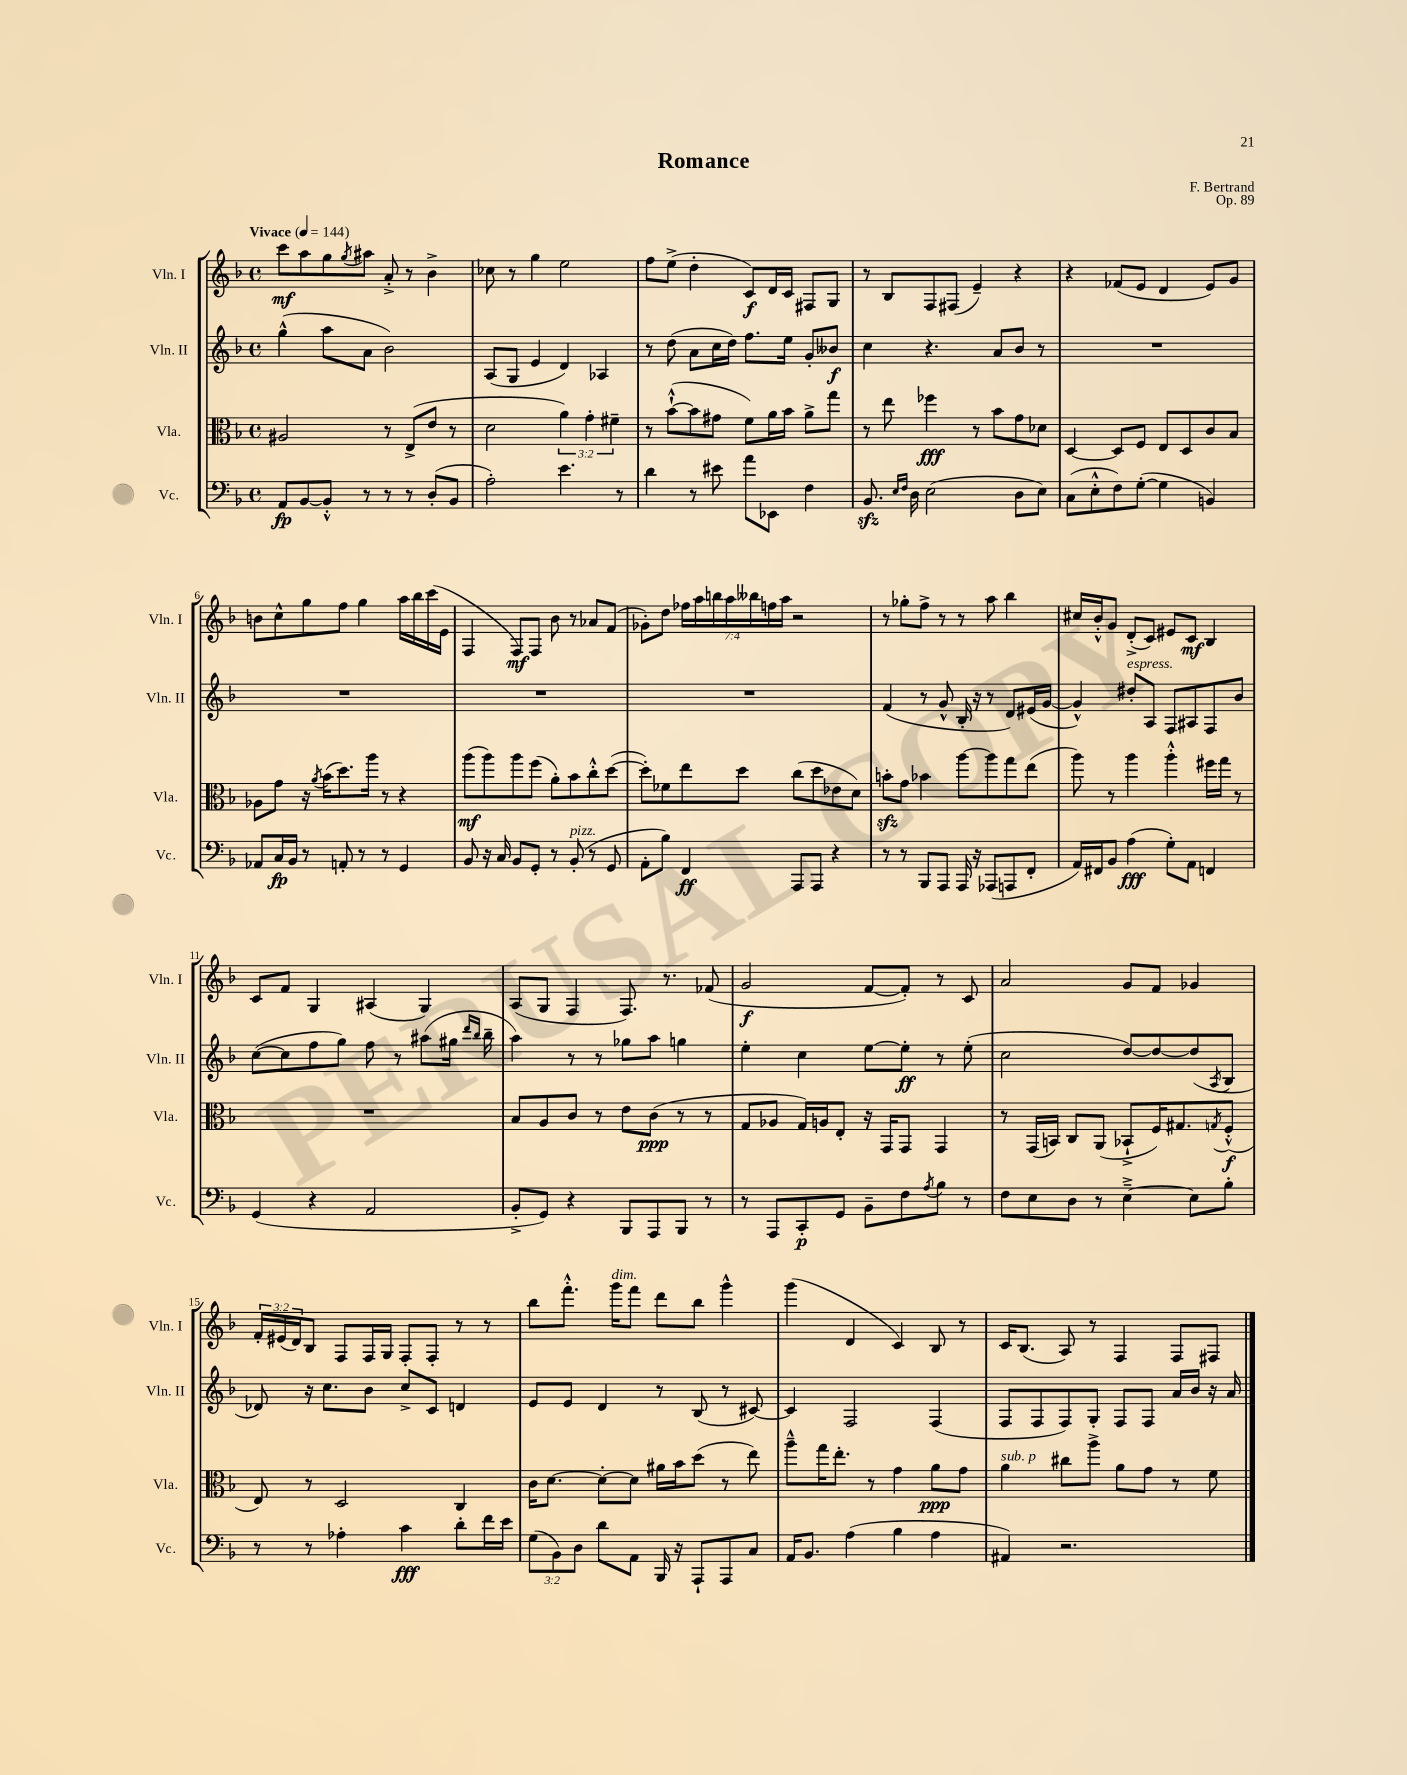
\header { title = "Romance" composer = "F. Bertrand" opus = "Op. 89" }
<<
\new StaffGroup <<
\new Staff = "s0" \with { instrumentName = "Vln. I" shortInstrumentName = "Vln. I" } {
    \clef treble \key f \major \defaultTimeSignature \time 4/4 \override Staff.TupletNumber.text = #tuplet-number::calc-fraction-text \tempo "Vivace" 4 = 144
    c'''8\mf a''8 g''8 \acciaccatura { g''8 } ais''8 a'8-.-> r8 bes'4-> |
    ces''8 r8 g''4 e''2 |
    f''8 e''8->( d''4-. c'8\f) d'16 c'16 fis8 g8 |
    r8 bes8 f8 fis8( e'4--) r4 |
    r4 fes'8( e'8 d'4 e'8) g'8 |
    b'8 c''8-^ g''8 f''8 g''4 a''16 bes''16 c'''16( e'16 |
    f4 f8\mf) f8 bes'8 r8 aes'8 f'8( |
    ges'8-.) d''8 \tuplet 7/4 { fes''16 a''16 b''16 a''16 beses''16 f''16 a''16 } r2 |
    r8 ges''8-. f''8-> r8 r8 a''8 bes''4 |
    cis''16 bes'16-.-^ g'8 d'8-.->( c'8) eis'8 c'8\mf bes4 |
    c'8 f'8 g4 ais4( g4) |
    a8( g8 f4 f8.) r8. fes'8( |
    g'2\f f'8~ f'8-.) r8 c'8 |
    a'2 g'8 f'8 ges'4 |
    \tuplet 3/2 { f'16-. eis'16( d'16) } bes8 f8 f16 g16 f8-. f8-. r8 r8 |
    bes''8 f'''8.-.-^ g'''16^\markup { \italic "dim." } f'''8 d'''8 bes''8 g'''4-^ |
    g'''4( d'4 c'4) bes8 r8 |
    c'16 bes8.( a8) r8 f4 f8 fis8 \bar "|." |
}
\new Staff = "s1" \with { instrumentName = "Vln. II" shortInstrumentName = "Vln. II" } {
    \clef treble \key f \major \defaultTimeSignature \time 4/4
    g''4-^( a''8 a'8 bes'2) |
    a8( g8 e'4 d'4) aes4 |
    r8 d''8( a'8 c''16 d''16) f''8. e''16 g'8-. beses'8\f |
    c''4 r4. a'8 bes'8 r8 |
    R1 |
    R1 |
    R1 |
    R1 |
    f'4( r8 g'8-^ bes16-. r16 r8 d'8) eis'16( g'16~ |
    g'4-^) dis''8-.^\markup { \italic "espress." } a8 f8 ais8 f8 bes'8 |
    c''8~( c''8 f''8 g''8) f''8 r8 ais''8( gis''16 \grace { d'''16 bes''16 } bes''16-- |
    a''4) r8 r8 ges''8 a''8 g''4 |
    e''4-. c''4 e''8~ e''8-.\ff r8 e''8-.( |
    c''2 d''8~) d''8~ d''8( \acciaccatura { a8 } bes8 |
    des'8) r16 c''8. bes'8 c''8-> c'8 d'4 |
    e'8 e'8 d'4 r8 bes8( r8 cis'8~) |
    cis'4 f2 f4( |
    f8 f8 f8) g8-. f8 f8 a'16 bes'16 r16 a'16 \bar "|." |
}
\new Staff = "s2" \with { instrumentName = "Vla." shortInstrumentName = "Vla." } {
    \clef alto \key f \major \defaultTimeSignature \time 4/4 \override Staff.TupletNumber.text = #tuplet-number::calc-fraction-text
    ais2 r8 e8->( e'8 r8 |
    d'2 \tuplet 3/2 { a'4) g'4-. fis'4-- } |
    r8 bes'8~-!-^( bes'8 gis'8 f'8) a'16 bes'16 a'8-> g''8 |
    r8 e''8 fes''4\fff r8 bes'8 g'8 des'8 |
    d4~ d8 f8 e8 d8 c'8 bes8 |
    aes8 g'8 r16 \acciaccatura { a'8 } bes'16( d''8.) a''16 r8 r4 |
    a''8\mf( a''8) a''8 f''8( a'8-.) bes'8 c''8-.-^ d''8~( |
    d''8-.) fes'8 e''8 d''8 c''8( d''8 ees'8 d'8) |
    b'8-.\sfz g'8 bes'4 a''8~ a''8 g''8 e''8( |
    a''8) r8 a''4 a''4-.-^ fis''16 g''16 r8 |
    R1 |
    bes8 a8 c'8 r8 e'8 c'8\ppp( r8 r8 |
    g8 aes8 g16) a16 e8-. r16 g,16 g,8 g,4 |
    r8 g,16( b,16) c8 a,8( bes,8-!-> f16) gis8. \acciaccatura { g8 } f8-.-^\f( |
    e8) r8 d2 c4 |
    c'16 d'8.~ d'8~-. d'8 ais'16 bes'16 d''8( r8 e''8) |
    a''8---^ g''16 e''8.-. r8 g'4 a'8\ppp g'8 |
    a'4^\markup { \italic "sub. p" } cis''8 a''8-> a'8 g'8 r8 f'8 \bar "|." |
}
\new Staff = "s3" \with { instrumentName = "Vc." shortInstrumentName = "Vc." } {
    \clef bass \key f \major \defaultTimeSignature \time 4/4 \override Staff.TupletNumber.text = #tuplet-number::calc-fraction-text
    a,8\fp bes,8~ bes,8-.-^ r8 r8 r8 d8-.( bes,8 |
    a2-.) e'4. r8 |
    d'4 r8 eis'8 a'8 ees,8 f4 |
    bes,8.\sfz \grace { e16 f16 } d16 e2( d8 e8) |
    c8( e8-.-^ f8) g8~-.( g4 b,4) |
    aes,8 c16\fp bes,16 r8 a,8-. r8 r8 g,4 |
    bes,8 r16 c16 bes,8 g,8-. r8 bes,8-.^\markup { \italic "pizz." }( r8 g,8 |
    a,8-. bes8) f,4\ff a,,8 a,,8 r4 |
    r8 r8 bes,,8 a,,8 a,,16 r16 aes,,8( a,,8 f,8-. |
    a,16) fis,16 bes,8 a4\fff( g8-.) a,8 f,4 |
    g,4( r4 a,2 |
    bes,8-.-> g,8) r4 bes,,8 a,,8 bes,,8 r8 |
    r8 a,,8 c,8-.\p g,8 bes,8-- f8 \acciaccatura { a8 } bes8 r8 |
    f8 e8 d8 r8 e4~---> e8 bes8-. |
    r8 r8 aes4-. c'4\fff d'8-. f'16 e'16 |
    \tuplet 3/2 { g8( bes,8) d8 } d'8 a,8 bes,,16 r16 a,,8-! a,,8 c8 |
    a,16 bes,8. a4( bes4 a4 |
    ais,4) r2. \bar "|." |
}
>>
>>
